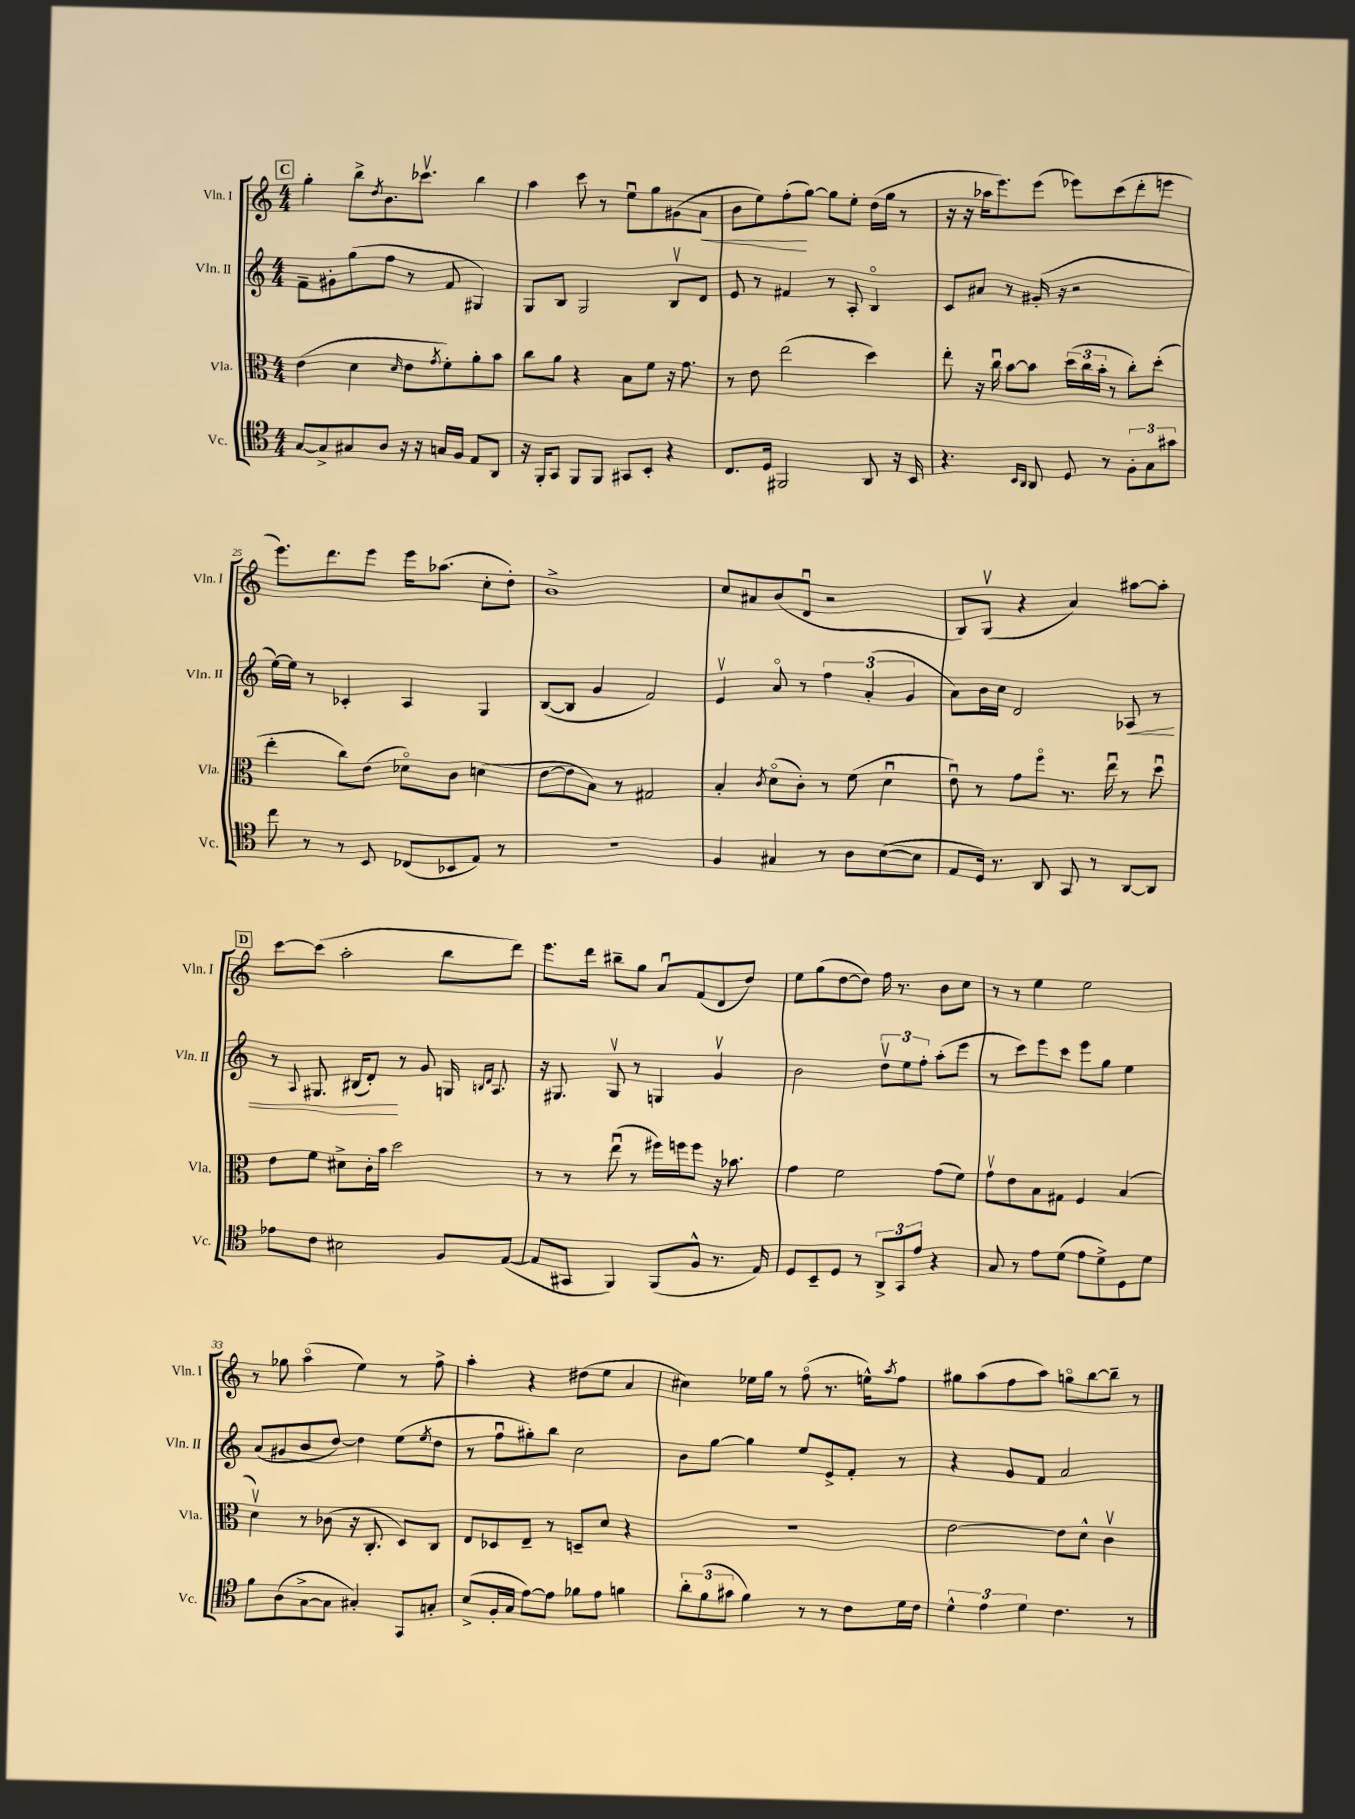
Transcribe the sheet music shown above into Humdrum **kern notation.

**kern	**kern	**kern	**kern
*staff4	*staff3	*staff2	*staff1
*clefC4	*clefC3	*clefG2	*clefG2
*k[]	*k[]	*k[]	*k[]
*M4/4	*M4/4	*M4/4	*M4/4
[8G/L	(4e\	8f~\L	4gg'\
8G^/]	.	8g#'\	.
8G#/	4d\	(8gg\	8bb^\L
.	.	.	8qdd/
8A/J	.	8ff\J	8.b\
.	16qqd/	.	.
16r	8e\L	8r	.
16r	.	.	8.ccc-v\J
.	8qg/	.	.
16G/LL	8f'\)	8f/	.
16F/JJ	.	.	.
8E/L	8a'\	4G#/)	4bb\
8AA/J	8b\J	.	.
=	=	=	=
16r	8cc\L	8G/L	4aa\
16FF'/LK	.	.	.
8GG/J	8a\J	8B/J	.
8FF/L	4r	2G/	8ccc\
8FF/J	.	.	8r
8GG#/L	8B\L	.	8eeu\L
8BB'/J	8f\J	.	8gg\
4r	16r	8Bv/L	(8g#\
.	8.g\	.	.
.	.	8d/J	8a\J
=	=	=	=
8.C/L	8r	8e/	8b\L
.	8e\	8r	8ee\)
16D/Jk	.	.	.
2FF#/	(2ee\	4f#/	(8ff'\
.	.	.	[8gg\J)
.	.	8r	8gg\]L
.	.	8A'/	8ee'\J
8AA/	4dd\)	4Bo/	(16dd\LL
.	.	.	16gg\JJ
16r	.	.	8r
16BB/	.	.	.
=	=	=	=
4.r	8ee'\	8c/L	16r
.	.	.	16r
.	16r	8a#/J	16aa-\LK
.	16ccu\	.	8.eee\)
.	[8b\L	8r	.
16qqBB/LL	.	.	.
16qqAA/JJ	.	.	.
8AA/	8b\]J	(16g#'/	(8eee\J
.	.	16r	.
8D/	(24dd\LL	2r	8eee-\L)
.	24cc\	.	.
.	24b'\JJ	.	.
8r	8r	.	(8ccc\
12F'\L	8cc'\L)	.	8ddd'\
12G\	.	.	.
.	(8dd'\J	.	8eee\J
12g#\J	.	.	.
=	=	=	=
8cc\	4ee'\	[16ee\LL)	8.eee\L)
.	.	16ee\]JJ	.
8r	.	8r	.
.	.	.	8.ddd\
8r	8cc\L)	4c-'/	.
8BB/	(8e\J	.	8eee\J
(8C-/L	8d-o\L)	4A/	16eee\LK
.	.	.	(8.aa-\J
8BB-/	8c\J	.	.
8E/J)	(4d\	4G/	8cc'\L
8r	.	.	8dd'\J)
=	=	=	=
1r	[8e\L	([8B/L	1b^
.	8e\]	8B/]J	.
.	8B\J)	4g/	.
.	8r	.	.
.	2G#/	2f/)	.
=	=	=	=
4F/	4B'/	4ev/	8cc/L
.	.	.	8a#/
.	8qc/	.	.
4G#/	(8do\L	8ao/	(8b/
.	8c'\J)	8r	8du/J
8r	8r	6ff\	2r
8A\L	(8f\	.	.
.	.	(6a'/	.
([8B\	4du\	.	.
.	.	6g/	.
8B\]J	.	.	.
=	=	=	=
8E/L	8eu\)	8a\L)	8B/L)
16D/Jk)	8r	16b\L	(8Gv/J
8.r	.	16cc\JJ	.
.	8g\L	2d/	4r
8AA/	8ffo\J	.	.
8GG/	8.r	.	4a/)
8r	.	.	.
.	16eeu\	.	.
[8AA/L	8r	8A-/	[8aa#\L
8AA/]J	8ddu\	8r	8aa#'\]J
=	=	=	=
8e-\L	8e\L	8r	[8ccc\L
.	.	8qqA/	.
8c\J	8f\J	8.G#/	(8ccc\]J
2B#\	8d#^\L	.	2aa'\
.	.	(16B#/LK	.
.	16c'\L	8d'/J)	.
.	16b\JJ	.	.
.	2dd\	8r	.
.	.	8g/	.
8F/L	.	16G/	8bb\L
.	.	16qqB/LL	.
.	.	16qqd/JJ	.
.	.	8.A/	.
([8E/J	.	.	8ddd\J)
=	=	=	=
8E/]L	8r	16r	8.eee\L
.	.	8.G#/	.
8GG#/J	8r	.	.
.	.	.	16ddd\Jk
4FF/)	(8eeu\	8G#v/	8bb#~\L
.	8r	8r	8gg\J
(8FF/L	16ff#\LL)	4G/	8au/L
.	16ff\J	.	.
8F^^/J	8ff\J	.	(8f/
8.r	16r	4gv/	8d/
.	8.b-\	.	.
.	.	.	8dd/J)
16E/)	.	.	.
=	=	=	=
8D/L	4g\	2b\	8ee\L
8BB~/	.	.	(8gg\
8D/J	2f\	.	[8dd\
8r	.	.	8dd\]J)
12AA^/L	.	12ddv\L	16ff\
.	.	.	8.r
12GG/	.	12ee\	.
12e/J	.	12ff'\J	.
4r	(8g\L	(8aa'\L	8b\L
.	8f\J)	8eee\J	8cc\J
=	=	=	=
8G/	8gv\L	8r	8r
8r	8e\	8ccc\L)	8r
8e\L	8B\	8eee\	4ee\
(8d\J	8G#\J	8ccc\J	.
8e\L	4F/	8eee\L	2ee\
8d^\)	.	8gg\J	.
8D\	(4B/	4ee\	.
8d\J	.	.	.
=	=	=	=
8f\L	4dv\)	(8a/L	8r
(8A\	.	8g#/	8gg-\
[8G^\	8r	8b/	(4aao\
8G\]J	(8c-\	[8dd/J)	.
4G#'/)	16r	4dd\]	4ee\)
.	8.C'/	.	.
8GG/L	8D/L)	(8ee\L	8r
.	.	8qee/	.
8G'/J	8C/J	8dd\J	8ff^\
=	=	=	=
(8B^/L	8E/L	8r	4aa'\
16F'/L	8D-/	8ffu\L	.
16G/JJ	.	.	.
[8e\L)	8E~/J	8gg#'\)	4r
8e\]J	8r	8bb\J	.
8f-\L	8D~/L	2cc\	(8dd#\L
8e\J	8d/J	.	8ee\J
4f\	4r	.	4a/
=	=	=	=
12a'\L	1r	8b\L	4cc#\)
(12f\	.	.	.
.	.	[8gg\J	.
12g#\J	.	.	.
4f\)	.	4gg\]	16ee-\LL
.	.	.	16gg\JJ
.	.	.	8r
8r	.	8ee/L	(8ffo\
8r	.	8e^/	8.r
8c\L	.	8f'/J	.
.	.	.	16ee^^\LK)
.	.	.	8qaa/
16d\L	.	8r	8ff\J
16c\JJ	.	.	.
=	=	=	=
6d^^\	[2e\	4r	8gg#\L
.	.	.	(8aa\
6e\	.	.	.
.	.	8g/L	8ff\
6d\	.	.	.
.	.	8f/J	8aa\J)
4.c\	8e\]L	2a/	8ggo\L
.	8d^^\J	.	[8bb\
.	4cv\	.	8bb~\]J
8r	.	.	8r
==	==	==	==
*-	*-	*-	*-
